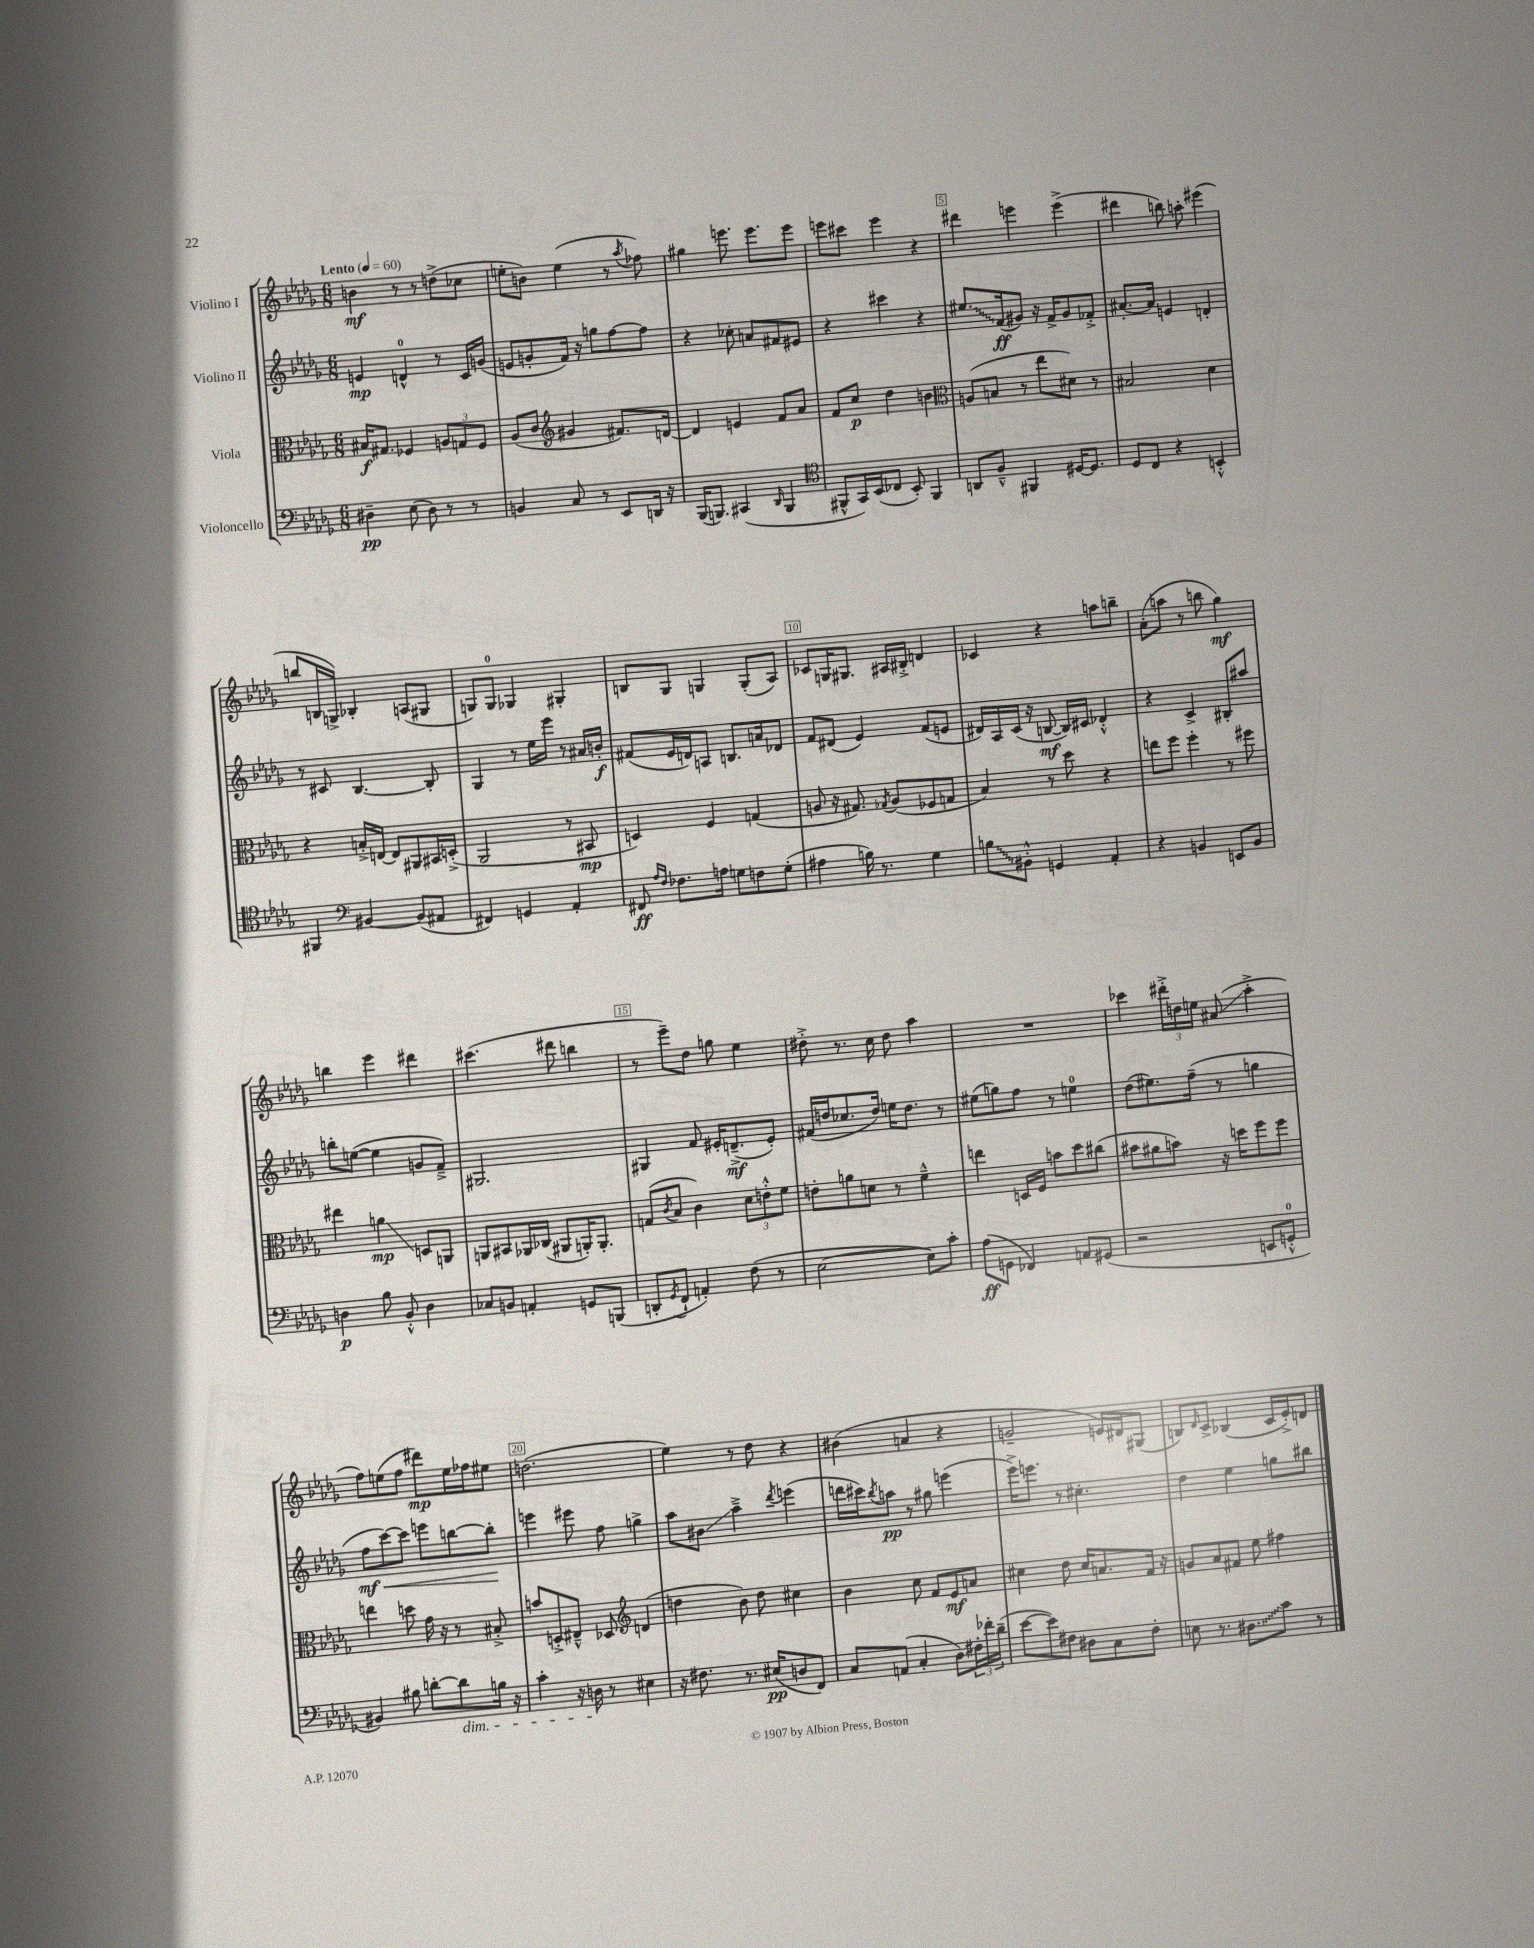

**kern	**kern	**kern	**kern
*staff4	*staff3	*staff2	*staff1
*clefF4	*clefC3	*clefG2	*clefG2
*k[b-e-a-d-g-]	*k[b-e-a-d-g-]	*k[b-e-a-d-g-]	*k[b-e-a-d-g-]
*M6/8	*M6/8	*M6/8	*M6/8
*MM60	*MM60	*MM60	*MM60
4D#~	16B#	4e	4b
.	8.G#	.	.
(8E-	4F-	4d^^	8r
8D#)	.	.	8r
8r	12A	8r	(8dd^
.	12G	.	.
8r	.	16c	8cc-
.	12F-	.	.
.	.	(16g	.
=	=	=	=
4BB	(8A-	8e	8ee'
.	8c	8g'	8b)
*	*clefG2	*	*
8C	4g#	16f)	(4ee
.	.	16r	.
8r	.	8gg	.
8EE-	8.f#)	[8ff	8r
.	.	.	8qaa-
16DD	.	8ff]	8ff-)
16r	[16d	.	.
=	=	=	=
(16BBB-	4d]	4r	4gg#
8.BBB)	.	.	.
(4CC#	4e	8cc-'	8.eee
.	.	8a	.
.	.	.	8.eee
16qqDD-	.	.	.
4BBB	8f	8f#	.
.	8a-	8e#	8eee
=	=	=	=
*clefC4	*	*	*
8FF#^^	8f	4r	8eee
16GG-)	8cc	.	8ccc#
(16BB-	.	.	.
8C-	4dd-	4ccc#	4eee
8BB-')	.	.	.
4FF#	4b	4r	4r
=	=	=	=
*	*clefC3	*	*
8AA	(8A	8.ee#	4ddd#
8F~^^	8B	.	.
.	.	(16f	.
4FF#	8r	8g#)	4eee
.	8ee-	16r	.
.	.	16f^	.
[16D#	8d#)	8g#	(4eee^
8.D#]	.	.	.
.	8r	8f-'^	.
=	=	=	=
8D-	2B#	[8.a#'	4ddd#
8C	.	.	.
.	.	16a#]	.
4r	.	4e	8bb)
.	.	.	8aa'
4BB'^^	4d-	4d'	(4eee#
=	=	=	=
4FF#	4r	8r	8bb
.	.	8c#	16B
.	.	.	16G^)
*clefF4	*	*	*
[4BB#	16B'^	[4.B-	4B-'
.	[16E	.	.
.	8E]	.	.
(8BB#]	8AA#	.	(8A
8AA#	16BB#	8B-']	8G#
.	(16D'^	.	.
=	=	=	=
4FF#)	2AA-	4G-	8G)
.	.	.	8G
4GG	.	8r	4G-
.	.	16ee-	.
.	.	16eee-	.
4AA-'	8r	8r	4G#'
.	8BB#	16a#	.
.	.	16b'	.
=	=	=	=
8FF#	4D)	(8f#	8B
16qqA-	.	.	.
16qqF	.	.	.
8.F-	.	16e-	8G-
.	.	16d)	.
.	4F	8A	4G
16A	.	.	.
8G	.	8.B	.
8F	(4G	.	(8G'
.	.	16a	.
(8G'	.	8d-	8A-)
=	=	=	=
4A#	8A	8f	8c-
.	16r	(8d#	16G
.	8.G#)	.	8.G#
16B)	.	4e-)	.
8.r	.	.	.
.	8qG-	.	.
.	(8A	.	16A#
.	.	.	16B#'^
4G-	8F-	(8f	4d
.	8G	8e	.
=	=	=	=
8B	4B-)	16d#)	4c-
.	.	16A-	.
8BB#'^^	.	(16c	.
.	.	16r	.
4GG	8r	[8B	4r
.	8dd-	16B])	.
.	.	16c#	.
4AA-'	4r	4d-'^^	8aa
.	.	.	8bb~
=	=	=	=
4r	8ee	4r	(8a-'
.	8ff	.	8aa
4BB	4ff'	4c^	8r
.	.	.	8bb
8EE	8r	8B#'	4gg-)
8BB	8ff#	8aa#	.
=	=	=	=
4D	4ee#	8bb'	4bb
.	.	([8ee	.
8B-	4a	4ee]	4eee-
8BB-'^^	.	.	.
4D	8D	8g	4ddd#
.	8AA	8f~^)	.
=	=	=	=
8C-	8AA	2.G#	(4.ccc#
8BB	8BB#	.	.
4AA'	16AA-	.	.
.	(16C-	.	.
.	8AA#	.	8ddd#
8GG	16AA')	.	4bb
.	8.AA'	.	.
(8BBB	.	.	.
=	=	=	=
8DD'	(8G	4G#	8r
8qGG-	8qc	.	.
8FF`	8B-	.	8eee-~)
4AA')	4c)	8f	8dd-
.	.	16e#'	8gg
.	.	(8.d~^	.
(8F	12d-	.	4ee-
.	12e'^^	.	.
8r	.	8e#')	.
.	12f	.	.
=	=	=	=
[2E-	8e'	(16f#	8dd#'^
.	.	16dd	.
.	8a	8.cc-	8.r
.	8d	.	.
.	.	16dd)	16cc
.	8r	16ee	8dd#
.	.	8.dd	.
8E-])	4f~^^	.	4aa-
8c'	.	8r	.
=	=	=	=
(8A-	4ee	(8ee#	2.r
8GG	.	8gg)	.
4FF-)	16D	8ff	.
.	16F	.	.
.	8b	8r	.
8AA	8dd-	4ee	.
(8GG#	(8cc#	.	.
=	=	=	=
2r	8b#	(8dd-	4ccc-
.	8a#	8.ee#)	.
.	8b)	.	24ddd#'^
.	.	.	24dd
.	.	(16ff~	.
.	.	.	24ee
.	16r	8r	(8a#
.	16dd	.	.
8EE	8ff	4gg	4aa-'^
8GG'^^	8ff	.	.
=	=	=	=
4BB#)	4ee	8ff	8ff)
.	.	[8ccc)	(8ee
8B#	8dd	8ccc]	8ff
[8d'	16g-	8eee	8ddd#)
.	16r	.	.
8d]	8r	[8bb	16ee
.	.	.	16ff-
16B	8B#'^	8bb']	8ee#
16r	.	.	.
=	=	=	=
4c'	8b	4eee	(2.dd
.	8D'^	.	.
16r	8E#~^^	8eee#	.
16D	.	.	.
8r	8D-	8ff	.
*	*clefG2	*	*
4E#	(4d	4gg^	.
=	=	=	=
16r	4dd	8aa-	4ee-)
8.F#	.	.	.
.	.	8b#	.
8.r	8b-)	4aa-~^	8r
.	8dd	.	8dd-
(16E#	.	.	.
.	.	8qddd-	.
8D	4cc#	(4eee	4r
8FF)	.	.	.
=	=	=	=
8C	4b-	16ddd	(4b#
.	.	16ccc#)	.
.	.	8qbb-	.
(8AA	.	8aa	.
4C'	8cc	8r	4a
.	8f	8gg#	.
8D-)	8e-	(4eee	4r
24F#'	8a	.	.
24f-'	.	.	.
(24d-~	.	.	.
=	=	=	=
[8e-	4cc#	16eee-^)	2g~
.	.	8.eee	.
8e-])	.	.	.
8F#	8dd-	8r	.
8D#	16cc#	4.cc#'	.
.	8.a	.	.
8C	.	.	16e)
.	.	.	16d#
8F#'	16f	.	(8G#
.	16r	.	.
=	=	=	=
8E	8g	4dd-	8B)
.	.	.	16qqd-
8.r	8a-	.	8c^
.	8f#	4ee-	(4B-
8.D#	.	.	.
.	8ee-	.	.
8c	4ff#	8gg	16c
.	.	.	16e-'^)
8r	.	8bb#	8d
==	==	==	==
*-	*-	*-	*-
